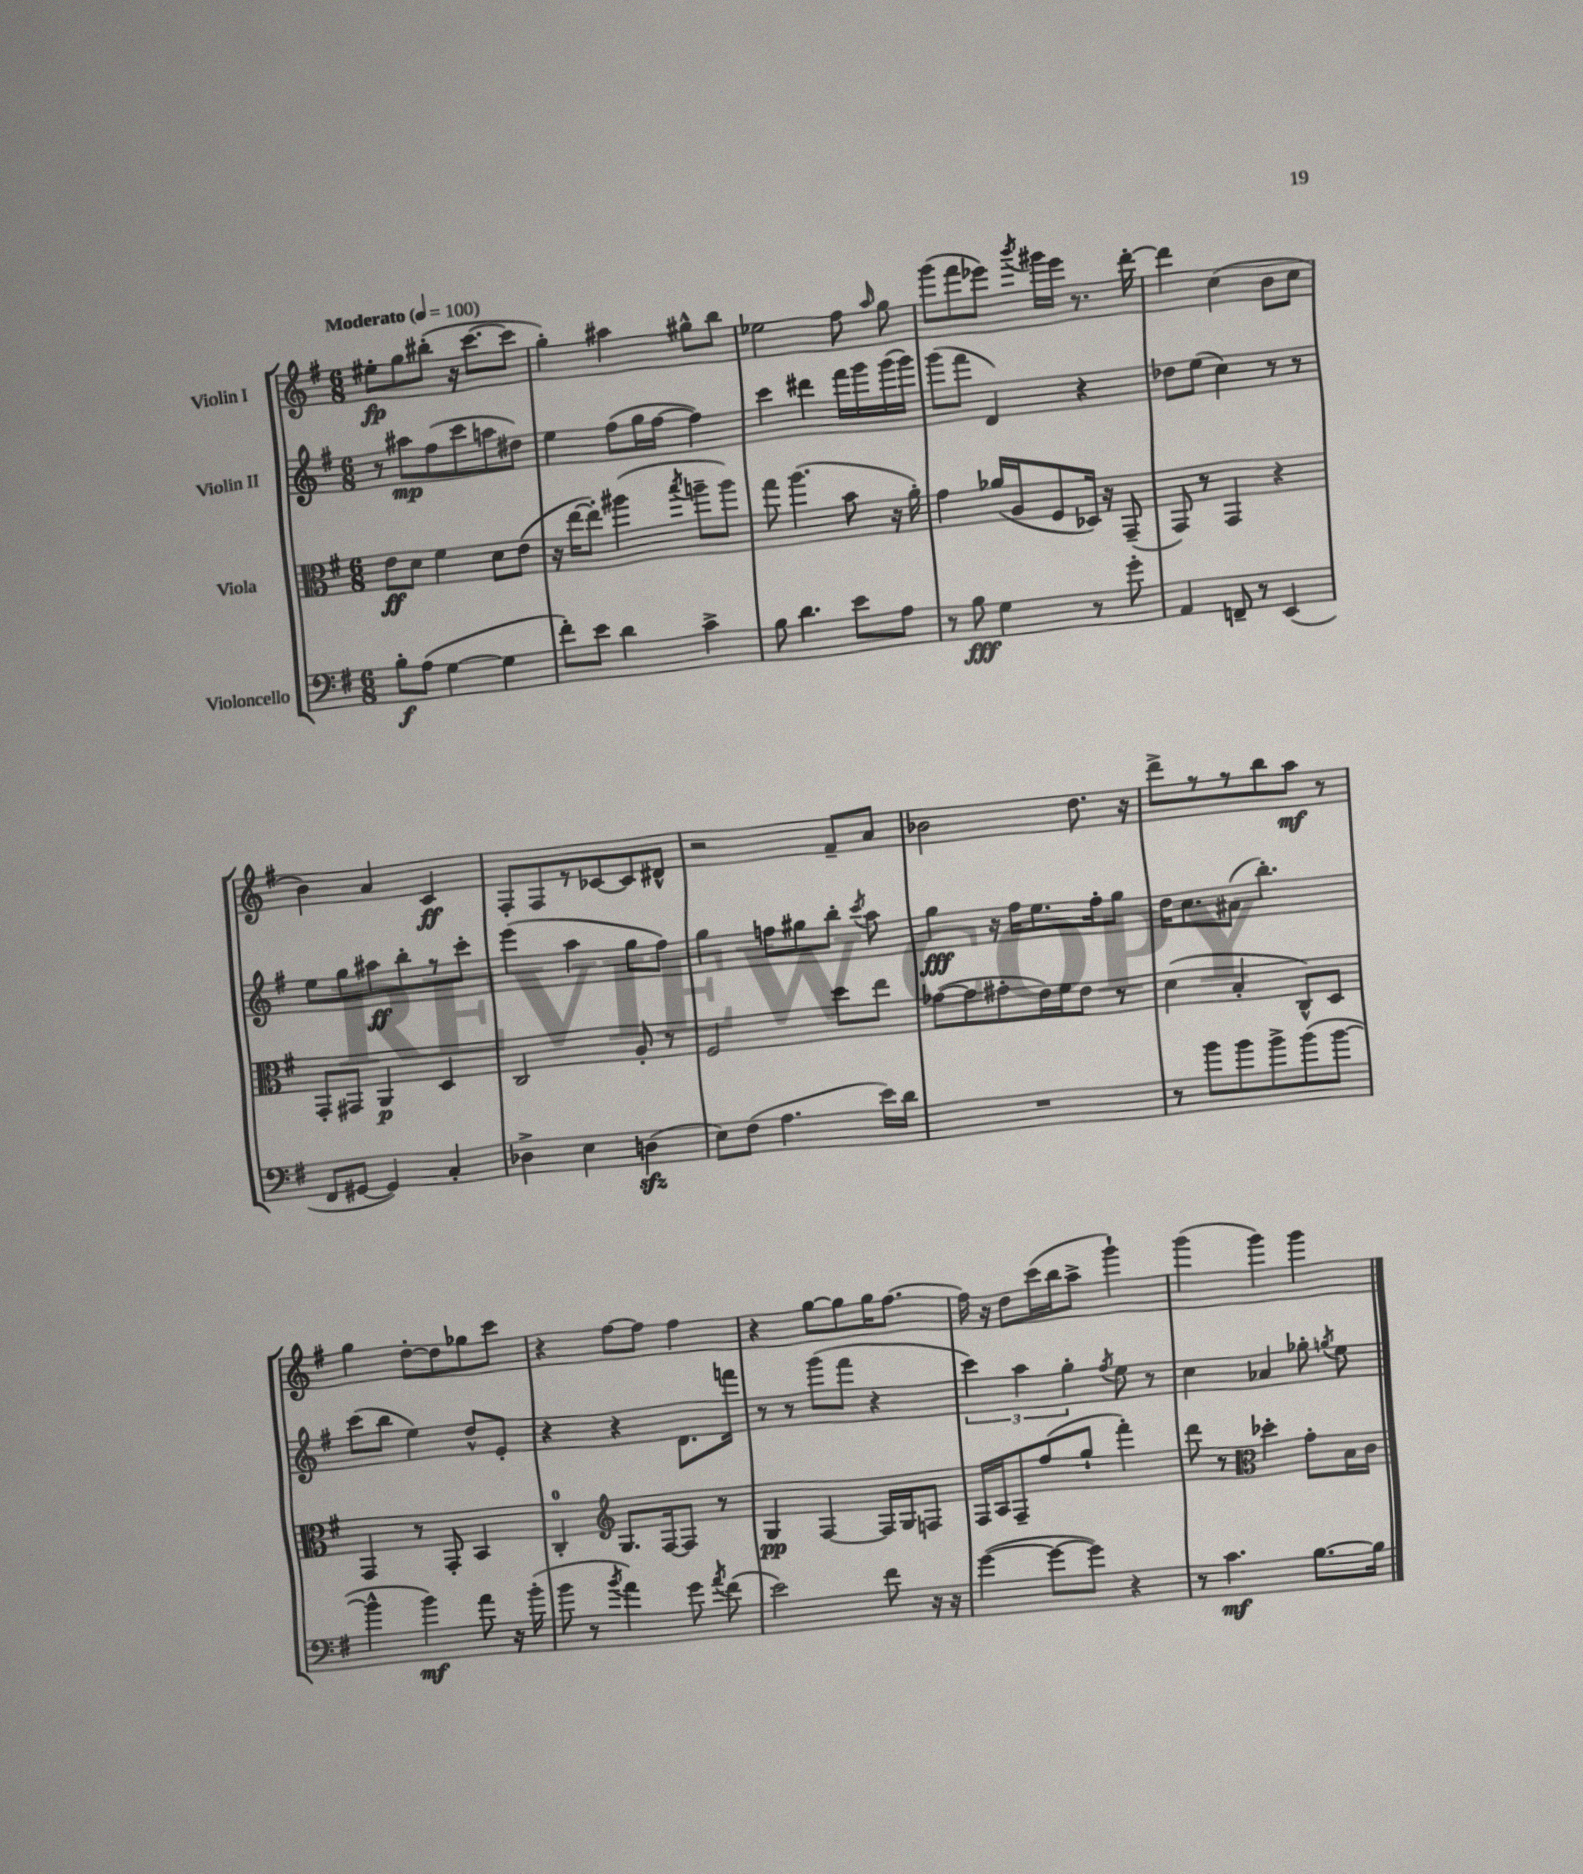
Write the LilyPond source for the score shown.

<<
\new StaffGroup <<
\new Staff = "s0" \with { instrumentName = "Violin I" } {
    \clef treble \key g \major \numericTimeSignature \time 6/8 \tempo "Moderato" 4 = 100
    \autoBeamOff eis''8[-.\fp g''8 bis''8]-.( r16 c'''8.[~ c'''8] |
    g''4-.) ais''4 gis''8[-^ b''8] |
    ees''2 fis''8 \grace { a''16 } g''8 |
    g'''8[( fis'''8 ees'''8]) \acciaccatura { b'''8 } gis'''16[ ees'''16] r8. d'''16~-. |
    d'''4 c''4( b'8[ c''8] |
    b'4) a'4 c'4\ff |
    fis8[-. fis8 r8 ces'8~ ces'8 dis'8]-^ |
    r2 fis'8[-- a'8] |
    bes'2 d''8. r16 |
    d'''8[-> r8 r8 b''8 a''8]\mf r8 |
    g''4 d''8[~-. d''8 ges''8 c'''8] |
    r4 fis''8[~ fis''8] fis''4 |
    r4 g''8[~ g''8 g''16 fis''8.]~ |
    fis''16 r16 d''8[ c'''16( b''16 a''8]-> g'''4-!) |
    g'''4( g'''4) g'''4 \bar "|." |
}
\new Staff = "s1" \with { instrumentName = "Violin II" } {
    \clef treble \key g \major \numericTimeSignature \time 6/8
    \autoBeamOff r8 ais''8[\mp fis''8( c'''8 a''8 dis''8]) |
    e''4 fis''8[( g''16 fis''16]~ fis''4) |
    c'''4 dis'''4 fis'''16[ g'''16 g'''16( g'''16]) |
    g'''8[( fis'''8] d'4) r4 |
    des''8[ e''8]( c''4) r8 r8 |
    e''8[ g''8 ais''8\ff b''8-. r8 c'''8]-. |
    e'''4( a''4 g''8[ fis''8]) |
    g''4 f''8[ gis''8 b''8]-. \acciaccatura { c'''8 } a''8 |
    g''4\fff r16 fis''16[ e''8. fis''16-. g''8] |
    d''16[ c''8. ais'8]( b''4.-.) |
    c'''8[( b''8] e''4) d''8[-^ e'8]-. |
    r4 r4 d'8.[ f'''16] |
    r8 r8 g'''8[( fis'''8] r4 |
    \tuplet 3/2 { c'''4) a''4 g''4-. } \acciaccatura { fis''8 } e''8 r8 |
    c''4 aes'4 ges''8-. \acciaccatura { g''8 } e''8 \bar "|." |
}
\new Staff = "s2" \with { instrumentName = "Viola" } {
    \clef alto \key g \major \numericTimeSignature \time 6/8
    \autoBeamOff e'8[\ff d'8] fis'4 d'8[ e'8]( |
    r16 e''16[~ e''8]-.) ais''4( \acciaccatura { b''8 } a''8[-- a''8]) |
    g''8 a''4.( b'8 r16 a'16-.) |
    g'4 aes'16[( a16 fis8 des16]) r16 g,8--( |
    g,8) r8 g,4 r4 |
    g,8[-. gis,8] a,4\p d4 |
    c2 a8-. r8 |
    fis2 d''8[ e''8] |
    ges'8[~( ges'8 gis'8-. e'16) fis'16 e'8] r8 |
    d'4( b4-. c8[-^) d8] |
    g,4 r8 g,8-. b,4 |
    c4-0-. \clef treble g8.[ fis16~ fis8] r8 |
    g4\pp fis4~ fis16[ g16 f8] |
    fis16[ a16 fis8-- fis''8( g''8]-! fis'''4-.) |
    d'''8 r8 \clef alto des''4-. g'8[-. b16 c'16] \bar "|." |
}
\new Staff = "s3" \with { instrumentName = "Violoncello" } {
    \clef bass \key g \major \numericTimeSignature \time 6/8
    \autoBeamOff b8[-.\f a8]( g4~ g4 |
    fis'8[-.) e'8] d'4 c'4-> |
    b8 d'4. e'8[ a8] |
    r8 b8\fff g4 r8 g'8-. |
    a,4 f,8-- r8 e,4( |
    fis,8[ gis,8]~ gis,4) c4-. |
    des4-> e4 d4\sfz( |
    e8[) fis8]( a4. e'16[) d'16] |
    R2. |
    r8 b'8[ b'8 b'8-> b'8( b'8]~ |
    b'4-^ b'4\mf) a'8 r16 b'16-.( |
    b'8 r8 \acciaccatura { b'8 } a'4) g'8 \acciaccatura { a'8 } fis'8( |
    e'2) fis'8 r16 r16 |
    g'4~( g'8[~ g'8]) r4 |
    r8 c'4.\mf b8.[~ b16] \bar "|." |
}
>>
>>
\layout { \context { \Score \remove "Bar_number_engraver" } }
